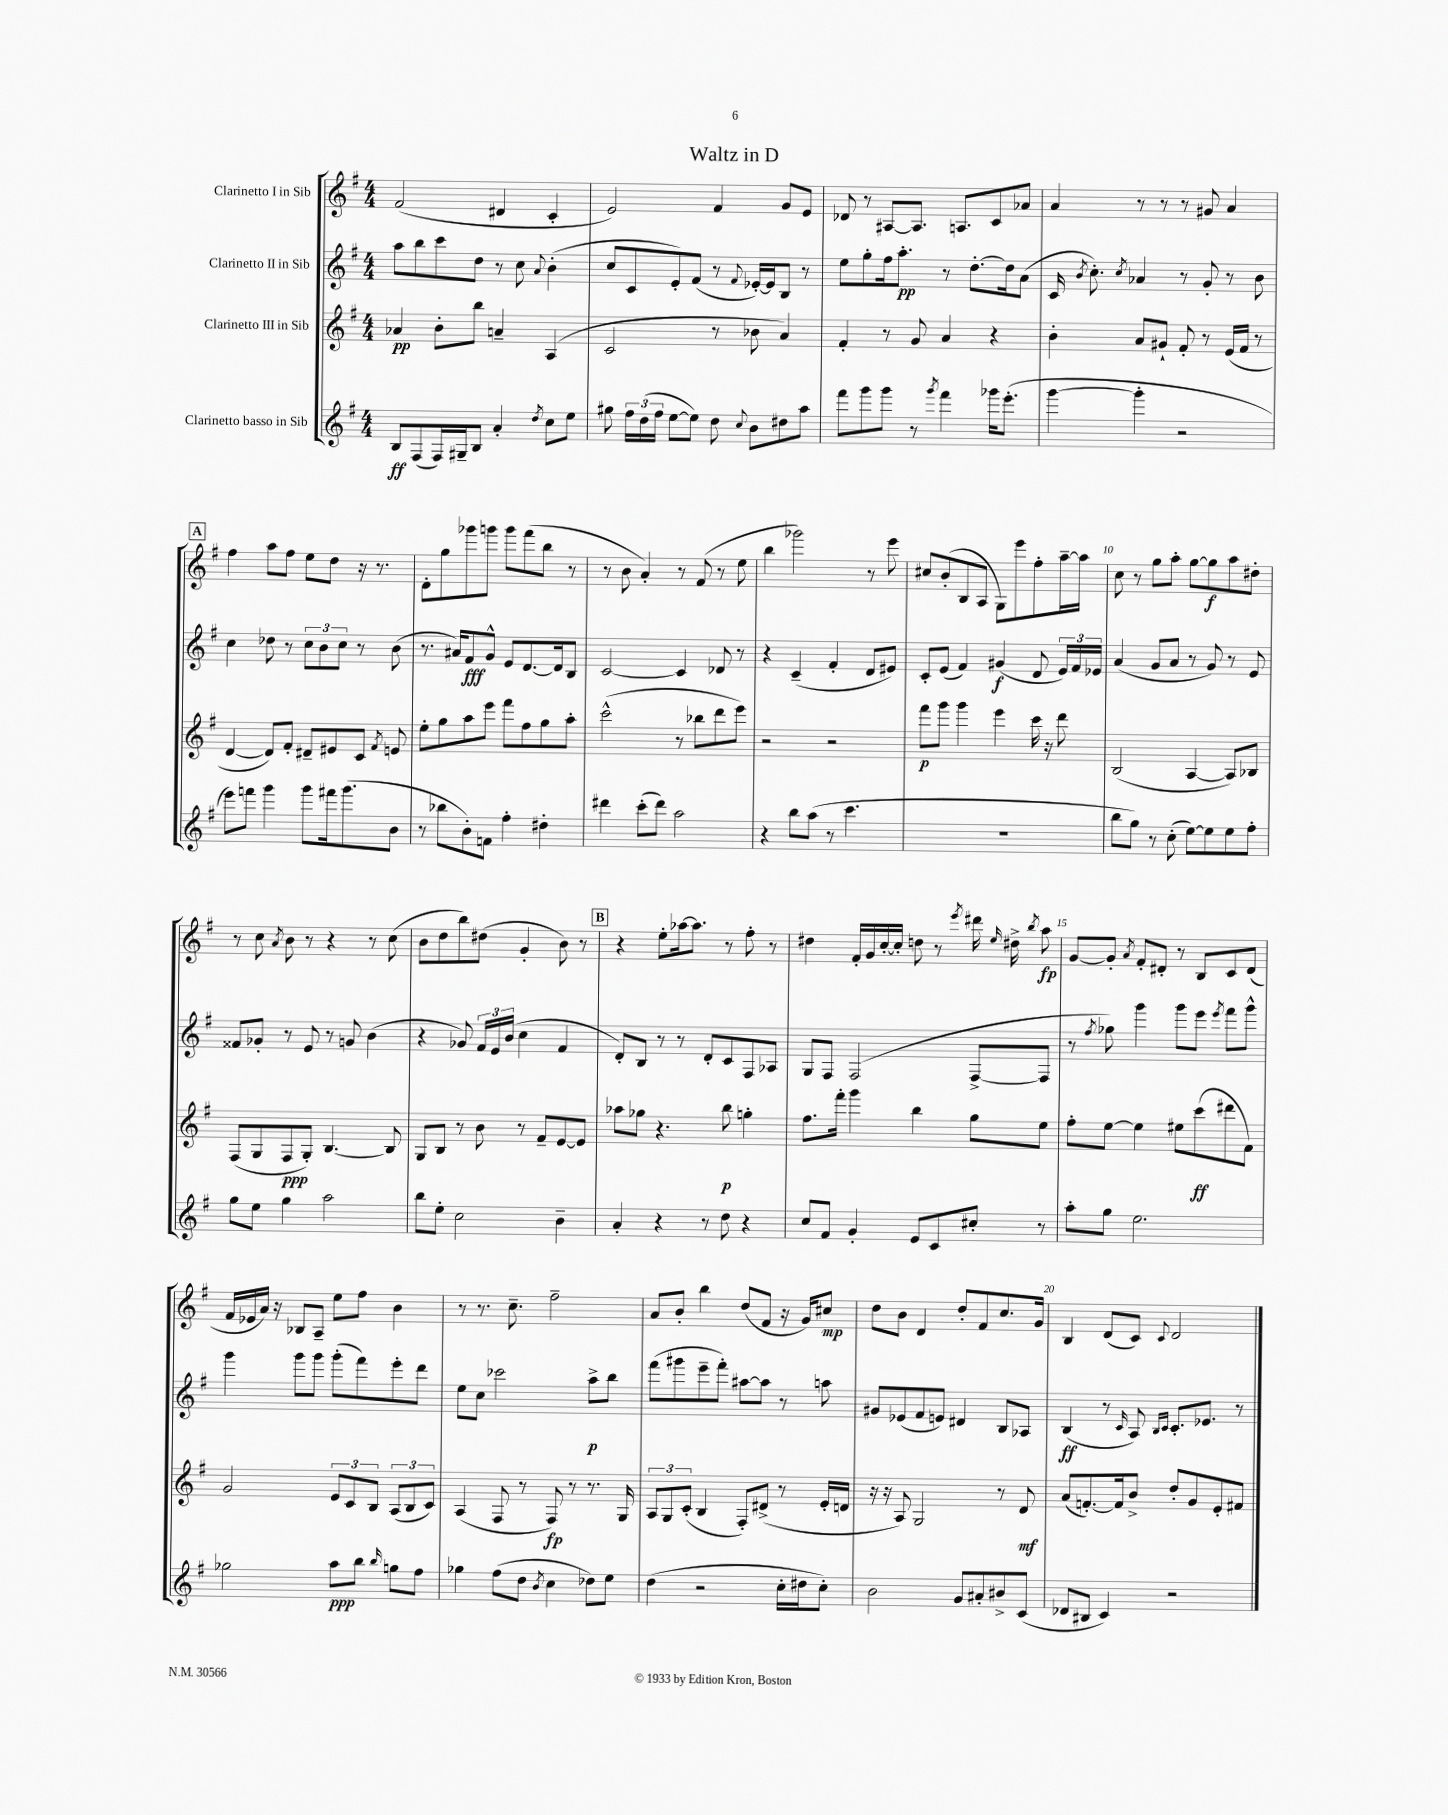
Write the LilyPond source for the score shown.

\header { title = "Waltz in D" }
<<
\new StaffGroup <<
\new Staff = "s0" \with { instrumentName = "Clarinetto I in Sib" } {
    \clef treble \key g \major \numericTimeSignature \time 4/4
    \autoBeamOff fis'2( dis'4 c'4-. |
    e'2) fis'4 g'8[ e'8] |
    des'8 r8 ais8[~ ais8.] a8.[ c'8 aes'8] |
    a'4 r8 r8 r8 gis'8 a'4 |
    \mark \markup { \box "A" } fis''4 a''8[ fis''8] e''8[ d''8] r16 r8. |
    d'8[-. g''8 ges'''8 g'''8] g'''8[ fis'''8( b''8] r8 |
    r8 b'8 a'4-.) r8 fis'8( r8 e''8 |
    b''4 ges'''2) r8 e'''8 |
    cis''8[ b'8-.( b8 a8] g8[) e'''8 fis''8-. a''16~-- a''16] |
    c''8 r8 g''8[ a''8]-. g''8[~ g''8\f a''8 dis''8]-. |
    r8 c''8 \acciaccatura { a'8 } b'8 r8 r4 r8 c''8( |
    b'8[ d''8 b''8) dis''8]( g'4-. b'8) r8 |
    \mark \markup { \box "B" } r4 e''8[-. aes''16~ aes''8.] r8 fis''8-. r8 |
    dis''4 fis'16[-. g'16 c''16~-. c''16]-. d''8 r8 \acciaccatura { e'''8 } dis'''16 \grace { e''16 } dis''16-> \acciaccatura { b''8 } a''8\fp |
    g'8[~ g'8]-. \acciaccatura { a'8 } fis'8[-. dis'8]-. r8 b8[ c'8 dis'8]( |
    fis'16[ ees'16 a'16]) r16 bes8[ a8]-- e''8[ fis''8] b'4 |
    r8 r8. c''8.-- fis''2-- |
    a'8[ b'8]-. b''4 d''8[( fis'8] r16 g'16[) cis''8]\mp |
    d''8[ b'8] d'4 d''8[-. fis'8 c''8. g'16] |
    b4 d'8[( c'8]) \appoggiatura { c'8 } d'2 \bar "|." |
}
\new Staff = "s1" \with { instrumentName = "Clarinetto II in Sib" } {
    \clef treble \key g \major \numericTimeSignature \time 4/4
    \autoBeamOff a''8[ b''8 c'''8 d''8] r8 c''8 \appoggiatura { a'8 } b'4-.( |
    c''8[ c'8 e'8-.) fis'8]( r8 \appoggiatura { fis'8 } ees'16[~-.) ees'16 b8] r8 |
    e''8[ g''8-. fis''16 a''8.]-.\pp r8 d''8.[~-. d''16 a'8]( |
    c'16 \acciaccatura { b'8 } c''8.-.) \acciaccatura { c''8 } aes'4 r8 g'8-. r8 b'8 |
    \mark \markup { \box "A" } c''4 des''8 r8 \tuplet 3/2 { c''8[ b'8 c''8] } r8 b'8( |
    r8. ais'16[) fis'8\fff g'8]-^ e'8[ d'8.~ d'16 b8] |
    c'2~ c'4 des'8 r8 |
    r4 c'4--( fis'4-. d'8[ eis'8]) |
    c'8[-. e'8]( fis'4) gis'4\f( d'8 \tuplet 3/2 { e'16[) fis'16 ees'16] } |
    a'4( g'8[ a'8] r8 g'8) r8 e'8 |
    fisis'8[ ges'8]-. r8 e'8 r8 g'8 b'4( |
    r4 ges'8) \tuplet 3/2 { fis'16[ e'16 b'16]( } c''4 fis'4 |
    \mark \markup { \box "B" } d'8[-.) b8] r8 r8 d'8[-. c'8 fis8 aes8] |
    g8[ fis8] fis2( fis8[~-> fis8] |
    r8 \acciaccatura { fis''8 } ges''8) g'''4 g'''8[ e'''8] \acciaccatura { e'''8 } fis'''8[ g'''8]-^ |
    g'''4 g'''8[ g'''8] g'''8[-.( fis'''8) e'''8-. d'''8] |
    e''8[ c''8] ces'''2 a''8[->\p b''8] |
    fis'''8[( gis'''8 e'''8-- fis'''8]-.) ais''8[~ ais''8] r8 a''8 |
    gis'8[ ees'8( fis'8 e'8]) dis'4 b8[ aes8] |
    b4\ff( r8 \grace { c'16 } a8) \grace { b16[ c'16] } c'8.[-. ees'8.] r8 \bar "|." |
}
\new Staff = "s2" \with { instrumentName = "Clarinetto III in Sib" } {
    \clef treble \key g \major \numericTimeSignature \time 4/4
    \autoBeamOff aes'4\pp b'8[-. b''8] a'4-- a4( |
    c'2 r8 bes'8 a'4) |
    fis'4-. r8 g'8 a'4 r4 |
    b'4-. a'8[ gis'8]-! fis'8-. r8 e'16[( fis'16] r8 |
    \mark \markup { \box "A" } d'4~ d'8[) fis'8]-. dis'8[-- eis'8 c'8] \acciaccatura { fis'8 } e'8 |
    e''8[-. g''8 a''8 e'''8] fis'''8[ fis''8 g''8 a''8]-. |
    c'''2-^( r8 bes''8[ d'''8 e'''8]) |
    r2 r2 |
    fis'''8[\p g'''8] g'''4 e'''4 c'''16 r16 d'''8 |
    b2( a4~ a8[) bes8] |
    fis8[( g8 fis8\ppp g8]-.) b4.~ b8 |
    g8[ b8] r8 b'8 r8 fis'8[-- e'8~ e'8] |
    \mark \markup { \box "B" } aes''8[ ges''8] r4. b''8\p g''4-. |
    fis''8.[ fis'''16]-. g'''4 b''4 g''8[ e''8] |
    fis''8[-. e''8]~ e''4 eis''8[ c'''8\ff( dis'''8 fis'8]) |
    g'2 \tuplet 3/2 { e'8[ c'8 b8] } \tuplet 3/2 { a8[( b8 c'8]) } |
    a4( fis8 r8 fis8\fp) r8 r8. g16 |
    \tuplet 3/2 { a8[ g8 c'8]-.( } b4 fis8[-.) dis'8]->( r8 e'16[-. d'16] |
    r16 r16 a8) g2 r8 d'8\mf |
    a'8[( f'8.~-.) f'16 b'8]-> d''8[-. g'8 e'8-. fis'8] \bar "|." |
}
\new Staff = "s3" \with { instrumentName = "Clarinetto basso in Sib" } {
    \clef treble \key g \major \numericTimeSignature \time 4/4
    \autoBeamOff b8[\ff fis8( fis16) gis16-- b8] a'4-. \acciaccatura { d''8 } c''8[ e''8] |
    gis''8 \tuplet 3/2 { fis''16[ d''16( fis''16] } e''8[~ e''8]) d''8 \appoggiatura { c''8 } b'8[ dis''8 a''8] |
    fis'''8[ g'''8 g'''8] r8 \acciaccatura { g'''8 } fis'''4 ges'''16[ e'''8.]-.( |
    g'''4~ g'''4-. r2 |
    \mark \markup { \box "A" } e'''8[) f'''8] g'''4 g'''8[ fis'''16 g'''8.( b'8] |
    r8 bes''8[ b'8-.) f'8] fis''4-. dis''4-. |
    dis'''4 c'''8[-.( dis'''8]) a''2 |
    r4 b''8[ a''8]( r8 c'''4. |
    R1 |
    b''8[ g''8]) r8 c''8-.( e''8[~) e''8 e''8 fis''8]-. |
    g''8[ e''8] g''4 a''2 |
    b''8[ e''8]-. c''2 b'4-- |
    \mark \markup { \box "B" } a'4-. r4 r8 d''8 r4 |
    c''8[ fis'8] g'4-. e'8[ c'8 cis''8]-. r8 |
    a''8[-. g''8] e''2. |
    ges''2 a''8[\ppp b''8] \grace { b''16 } g''8[ fis''8] |
    ges''4 fis''8[( d''8] \acciaccatura { b'8 } c''4 des''8[) e''8] |
    d''4( r2 c''16[-. dis''16 c''8]-.) |
    b'2 g'8[ ais'8-. bis'8-> c'8]( |
    des'8[ bis8] c'4) r2 \bar "|." |
}
>>
>>
\layout { \context { \Score \override BarNumber.break-visibility = ##(#f #t #t) barNumberVisibility = #(every-nth-bar-number-visible 5) } }
